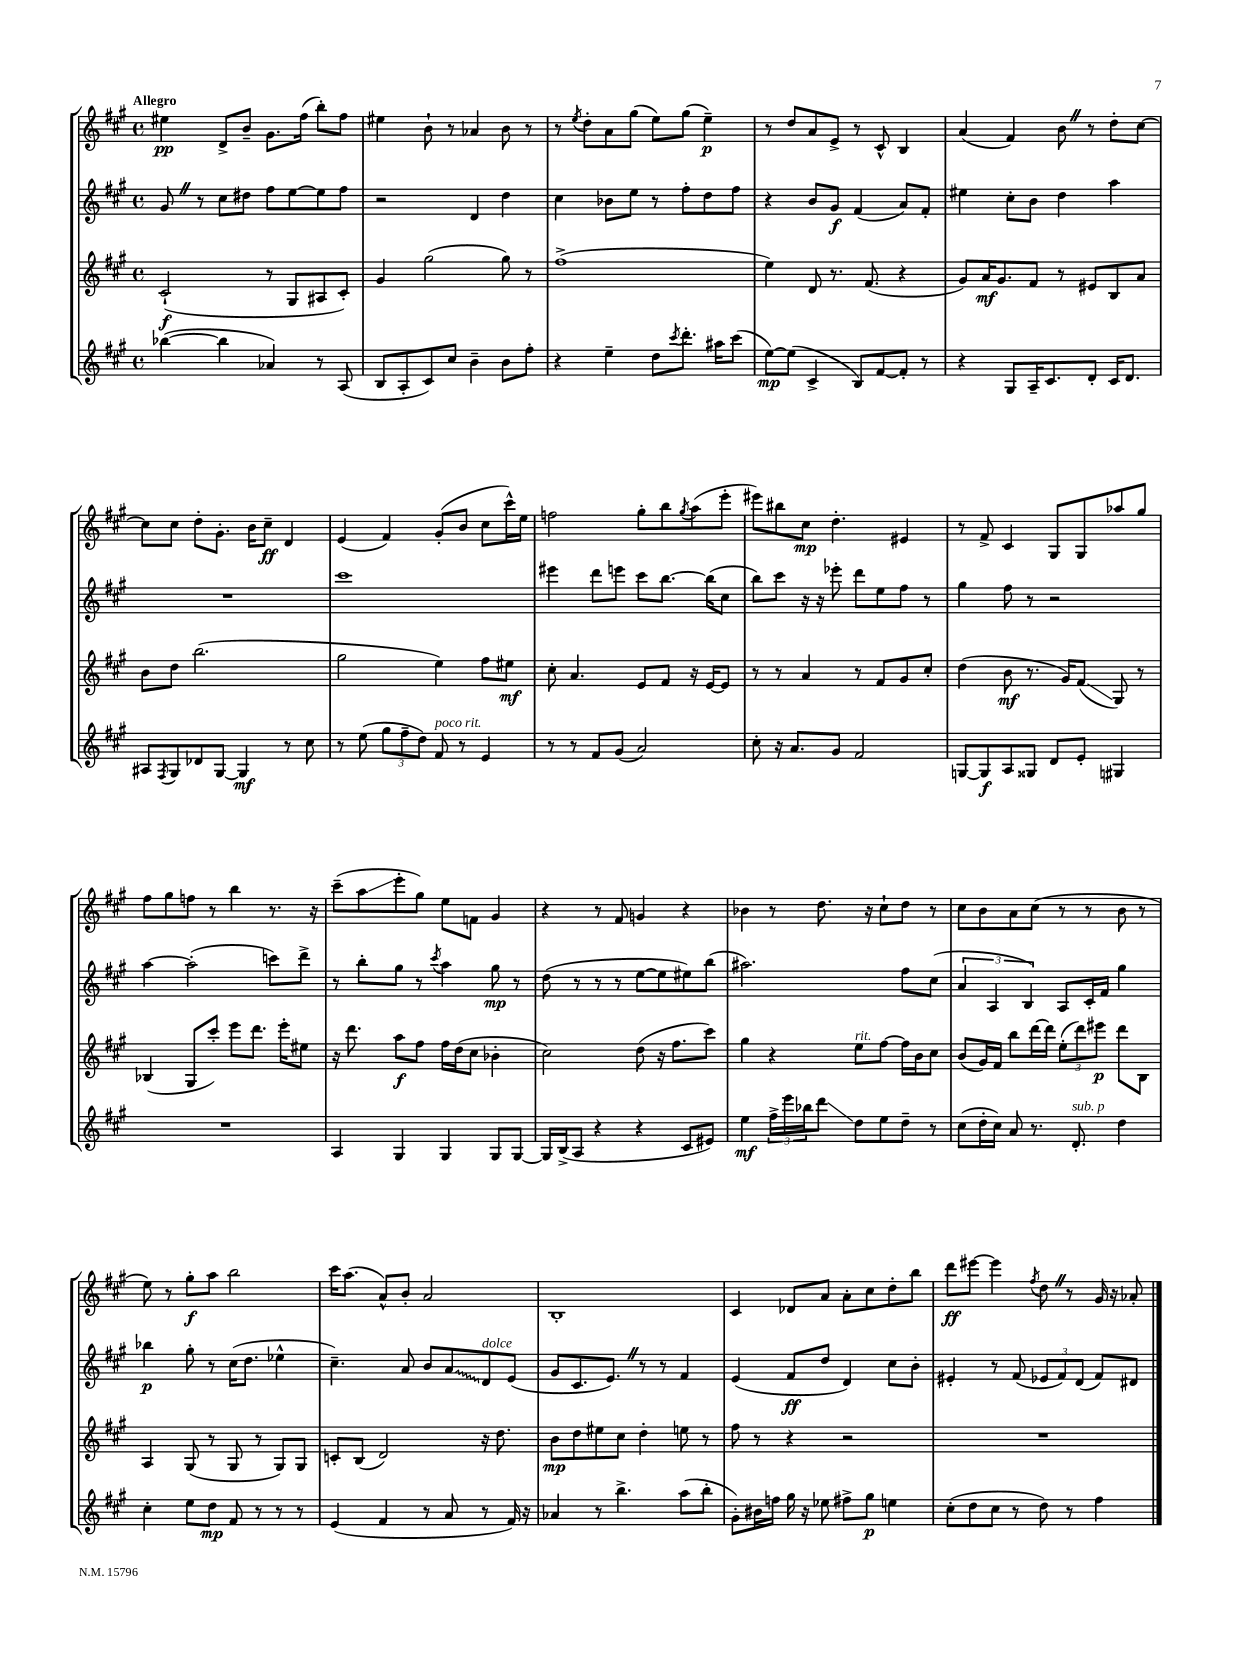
<<
\new StaffGroup <<
\new Staff = "s0" {
    \clef treble \key a \major \defaultTimeSignature \time 4/4 \tempo "Allegro"
    eis''4\pp d'8-> b'8-- gis'8. fis''16( b''8-.) fis''8 |
    eis''4 b'8-! r8 aes'4 b'8 r8 |
    r8 \acciaccatura { e''8 } d''8-. a'8 gis''8( e''8) gis''8( e''4--\p) |
    r8 d''8 a'8 e'8-> r8 cis'8-^ b4 |
    a'4( fis'4) b'8 \once \override BreathingSign.text = \markup { \musicglyph "scripts.caesura.straight" } \breathe r8 d''8-. cis''8~ |
    cis''8 cis''8 d''8-. gis'8.-. b'16 cis''8--\ff d'4 |
    e'4( fis'4) gis'8-.( b'8 cis''8 cis'''16-^) e''16 |
    f''2 gis''8-. b''8 \acciaccatura { gis''8 } a''8( e'''8-. |
    eis'''8) bis''8 cis''8\mp d''4.-. eis'4 |
    r8 fis'8-> cis'4 gis8 gis8 aes''8 gis''8 |
    fis''8 gis''8 f''8 r8 b''4 r8. r16 |
    cis'''8--( a''8\glissando e'''8-. gis''8) e''8 f'8 gis'4 |
    r4 r8 fis'8 g'4 r4 |
    bes'4 r8 d''8. r16 cis''8-! d''8 r8 |
    cis''8 b'8 a'8 cis''8( r8 r8 b'8 r8 |
    e''8) r8 gis''8-.\f a''8 b''2 |
    cis'''16 a''8.( a'8-^) b'8-. a'2 |
    b1-. |
    cis'4 des'8 a'8 a'8-. cis''8 d''8-. b''8 |
    d'''8\ff eis'''8~ eis'''4 \acciaccatura { fis''8 } d''8 \once \override BreathingSign.text = \markup { \musicglyph "scripts.caesura.straight" } \breathe r8 gis'16 r16 aes'8-. \bar "|." |
}
\new Staff = "s1" {
    \clef treble \key a \major \defaultTimeSignature \time 4/4
    gis'8 \once \override BreathingSign.text = \markup { \musicglyph "scripts.caesura.straight" } \breathe r8 cis''8 dis''8 fis''8 e''8~ e''8 fis''8 |
    r2 d'4 d''4 |
    cis''4 bes'8 e''8 r8 fis''8-. d''8 fis''8 |
    r4 b'8 gis'8\f fis'4( a'8) fis'8-. |
    eis''4 cis''8-. b'8 d''4 a''4 |
    R1 |
    cis'''1 |
    eis'''4 d'''8 e'''8 cis'''8 b''8.~ b''16( cis''8 |
    b''8) cis'''8 r16 r16 ees'''8-. d'''8 e''8 fis''8 r8 |
    gis''4 fis''8 r8 r2 |
    a''4~ a''2-.( c'''8) d'''8-> |
    r8 b''8-. gis''8 r8 \acciaccatura { cis'''8 } a''4 gis''8\mp r8 |
    d''8( r8 r8 r8 e''8~ e''8 eis''8) b''8( |
    ais''2.) fis''8 cis''8( |
    \tuplet 3/2 { a'4 a4 b4) } a8 cis'16-. fis'16 gis''4 |
    bes''4\p gis''8-. r8 cis''16( d''8. ees''4-^ |
    cis''4.--) a'8 b'8 \once \override Glissando.style = #'zigzag a'8\glissando d'8^\markup { \italic "dolce" } e'8( |
    gis'8 cis'8. e'8.) \once \override BreathingSign.text = \markup { \musicglyph "scripts.caesura.straight" } \breathe r8 r8 fis'4 |
    e'4( fis'8\ff d''8 d'4) cis''8 b'8-. |
    eis'4-. r8 fis'8( \tuplet 3/2 { ees'8 fis'8) d'8( } fis'8) dis'8 \bar "|." |
}
\new Staff = "s2" {
    \clef treble \key a \major \defaultTimeSignature \time 4/4
    cis'2-!\f( r8 gis8 ais8 cis'8-.) |
    gis'4 gis''2( gis''8) r8 |
    fis''1->( |
    e''4) d'8 r8. fis'8.( r4 |
    gis'8) a'16\mf gis'8. fis'8 r8 eis'8 b8 a'8 |
    b'8 d''8 b''2.( |
    gis''2 e''4) fis''8 eis''8\mf |
    cis''8-. a'4. e'8 fis'8 r16 e'16~ e'8 |
    r8 r8 a'4 r8 fis'8 gis'8 cis''8-. |
    d''4( b'8\mf r8. gis'16) fis'8\glissando( gis8) r8 |
    bes4( gis8 cis'''8-.) e'''8 d'''8. e'''16-. eis''8 |
    r16 d'''8. a''8\f fis''8 fis''16 d''16( cis''8 bes'4-. |
    cis''2) d''8( r16 fis''8. cis'''8) |
    gis''4 r4 e''8^\markup { \italic "rit." } fis''8~ fis''16 b'16 cis''8 |
    b'8( gis'16) fis'16 b''8 d'''16~ d'''16 \tuplet 3/2 { e''8-.( d'''8) eis'''8\p } d'''8 b8 |
    a4 gis8( r8 gis8 r8 gis8) gis8 |
    c'8-. b8( d'2) r16 d''8. |
    b'8\mp d''8 eis''8 cis''8 d''4-. e''8 r8 |
    fis''8 r8 r4 r2 |
    R1 \bar "|." |
}
\new Staff = "s3" {
    \clef treble \key a \major \defaultTimeSignature \time 4/4
    bes''4~( bes''4 aes'4) r8 a8( |
    b8 a8-. cis'8) cis''8 b'4-- b'8 fis''8-. |
    r4 e''4-- d''8 \acciaccatura { cis'''8 } d'''8.-. ais''16 cis'''8( |
    e''8~\mp) e''8( cis'4-> b8) fis'8~ fis'8-. r8 |
    r4 gis8 a16-- cis'8. d'8-. cis'16 d'8. |
    ais8 \acciaccatura { fis8 } gis8 des'8 gis8~ gis4\mf r8 cis''8 |
    r8 e''8( \tuplet 3/2 { gis''8 fis''8-- d''8) } fis'8^\markup { \italic "poco rit." } r8 e'4 |
    r8 r8 fis'8 gis'8( a'2) |
    cis''8-. r16 a'8. gis'8 fis'2 |
    g8~ g8\f a8 gisis8 d'8 e'8-. gis4 |
    R1 |
    a4 gis4 gis4 gis8 gis8~ |
    gis16 b16->( a8 r4 r4 cis'8 eis'8) |
    e''4\mf \tuplet 3/2 { fis''16-> e'''16 bes''16 } d'''8\glissando d''8 e''8 d''8-- r8 |
    cis''8( d''16-. cis''16) a'8 r8. d'8.-.^\markup { \italic "sub. p" } d''4 |
    cis''4-. e''8 d''8\mp fis'8 r8 r8 r8 |
    e'4( fis'4 r8 a'8 r8 fis'16) r16 |
    aes'4 r8 b''4.-> a''8( b''8-. |
    gis'8-.) bis'16 f''16 gis''16 r16 ees''8 fis''8-> gis''8\p e''4 |
    cis''8-.( d''8 cis''8 r8 d''8) r8 fis''4 \bar "|." |
}
>>
>>
\layout { \context { \Score \remove "Bar_number_engraver" } }
